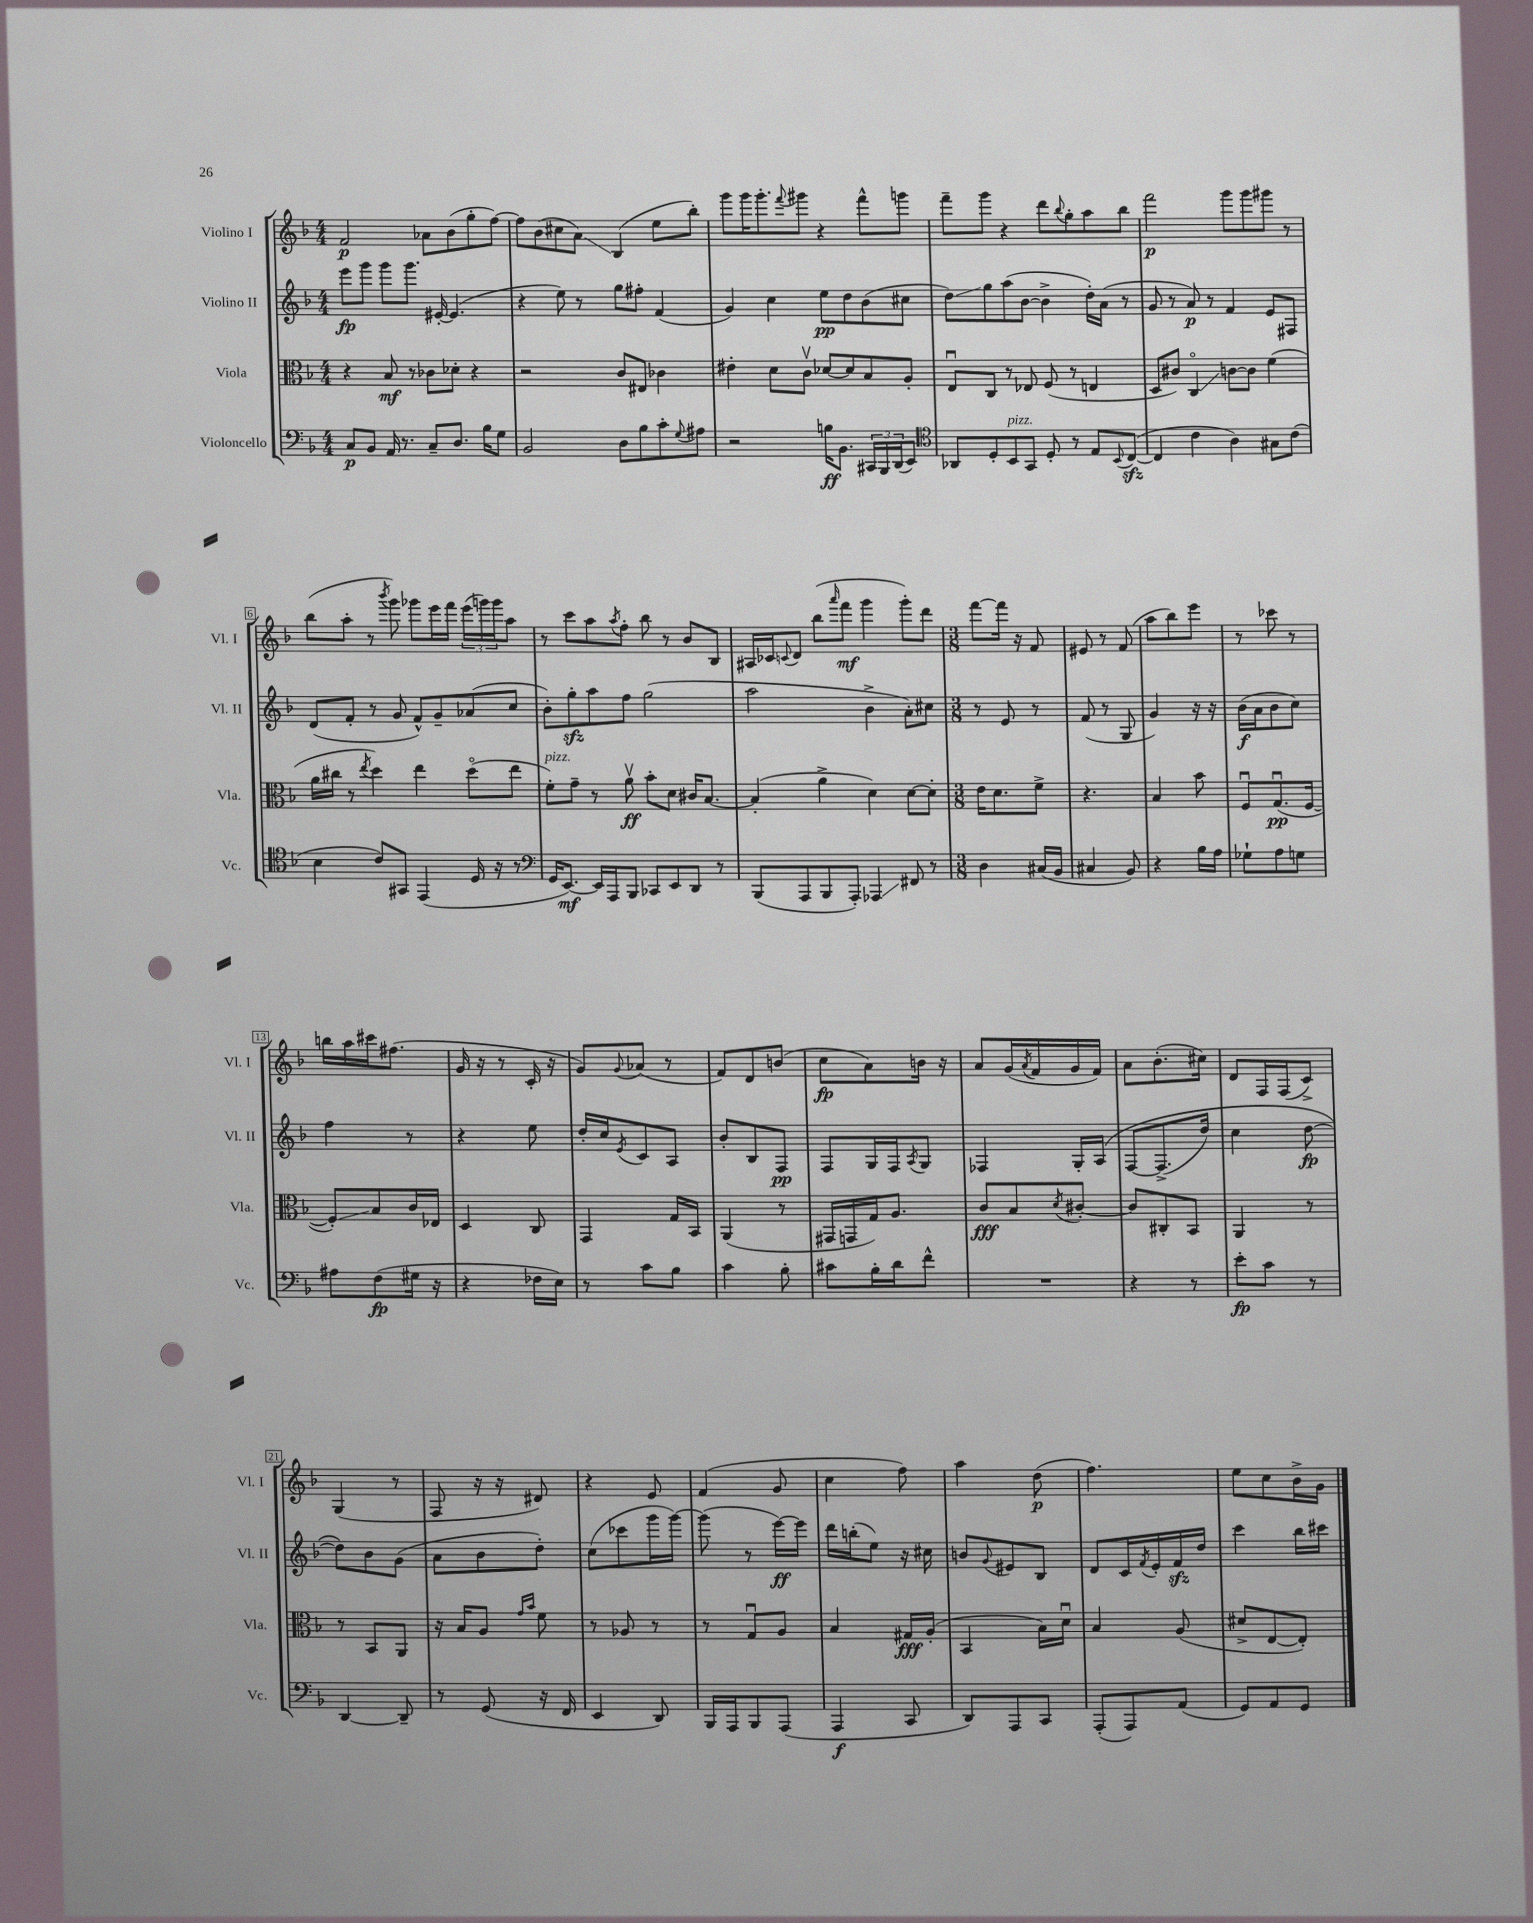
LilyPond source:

<<
\new StaffGroup <<
\new Staff = "s0" \with { instrumentName = "Violino I" shortInstrumentName = "Vl. I" } {
    \clef treble \key f \major \numericTimeSignature \time 4/4
    f'2\p aes'8 bes'8( g''8-. f''8~) |
    f''8 bes'8( cis''8 a'8\glissando) bes4( e''8 bes''8-.) |
    g'''8 g'''16 g'''8.-. \appoggiatura { f'''8 } gis'''8 r4 f'''8-^ g'''8 |
    f'''8-- g'''8 r4 d'''8 \appoggiatura { bes''8 } g''8-. a''8 bes''8 |
    f'''2\p g'''8 g'''8 gis'''8 r8 |
    bes''8( a''8-. r8 \acciaccatura { bes'''8 } g'''8) ges'''8 e'''16 f'''16 \tuplet 3/2 { e'''16( g'''16) g'''16 } a''8 |
    r8 c'''8 a''8 \acciaccatura { a''8 } f''8-. bes''8 r8 bes'8 bes8 |
    ais16 ces'16 \appoggiatura { c'8 } d'8 bes''8( \grace { a'''16 } f'''8\mf g'''4 g'''8-.) d'''8 |
    \numericTimeSignature \time 3/8 f'''8~ f'''16 r16 f'8 |
    eis'8 r8 f'8( |
    a''8 bes''8) e'''8 |
    r8 ces'''8 r8 |
    b''16 a''16 cis'''16 fis''8.( |
    g'16 r16 r8 c'16-. r16 |
    g'8) \appoggiatura { g'8 } aes'8( r8 |
    f'8) d'8 b'8( |
    c''8\fp a'8) b'16 r16 |
    a'8 g'16( \acciaccatura { a'8 } f'16 g'16 f'16) |
    a'8 bes'8.-.( cis''16) |
    d'8 f16 f16( c'8->) |
    g4( r8 |
    f8 r16 r16 dis'8) |
    r4 e'8 |
    f'4( g'8 |
    c''4 f''8) |
    a''4 d''8\p( |
    f''4.) |
    e''8 c''8 bes'16-> g'16 \bar "|." |
}
\new Staff = "s1" \with { instrumentName = "Violino II" shortInstrumentName = "Vl. II" } {
    \clef treble \key f \major \numericTimeSignature \time 4/4
    e'''8\fp g'''8 g'''8 g'''8. eis'16~-. eis'4.( |
    r4 e''8) r8 g''8 fis''8-. f'4( |
    g'4) c''4 e''8\pp d''8 bes'8( cis''8 |
    d''8\glissando) g''8 a''8( bes'8~ bes'4-> d''16-.) a'16( r8 |
    g'8 r8 a'8\p) r8 f'4 e'8 fis8 |
    d'8( f'8-. r8 g'8 f'8-^) g'8-- aes'8( c''8 |
    bes'8-.) g''8-.\sfz a''8 f''8 g''2( |
    a''2 bes'4-> a'8-.) cis''8 |
    \numericTimeSignature \time 3/8 r8 e'8 r8 |
    f'8( r8 g8 |
    g'4) r16 r16 |
    bes'16\f( a'16 bes'8 c''8) |
    f''4 r8 |
    r4 e''8 |
    d''16-. c''16 \acciaccatura { e'8 } c'8 a8 |
    bes'8-. bes8 f8\pp |
    f8 g16 f16 \acciaccatura { a8 } g8 |
    fes4 g16-. a16\( |
    f8~ f8.->( d''16) |
    c''4 d''8~\fp |
    d''8\) bes'8 g'8( |
    a'8 bes'8 d''8-.) |
    c''8( ces'''8 g'''16 g'''16~) |
    g'''8( r8 e'''16~\ff) e'''16 |
    d'''16 b''16-.( e''8) r16 cis''16 |
    b'8 \appoggiatura { g'8 } eis'8 bes8 |
    d'8 c'16 \acciaccatura { f'8 } e'16-. f'16\sfz d''16 |
    c'''4 bes''16 cis'''16 \bar "|." |
}
\new Staff = "s2" \with { instrumentName = "Viola" shortInstrumentName = "Vla." } {
    \clef alto \key f \major \numericTimeSignature \time 4/4
    r4 bes8\mf r8 ces'8 des'8-. r4 |
    r2 c'8 eis8 ces'4 |
    eis'4-. d'8 c'8\upbow des'8~ des'8 bes8 a8-. |
    e8\downbow c8 r8 ees8 f8( r8 e4 |
    d8 cis'8) c4\flageolet\glissando c'8~ c'8 f'4( |
    a'16 cis''16 r8 \acciaccatura { e''8 } d''4) e''4 d''8\flageolet( e''8 |
    f'8-.^\markup { \italic "pizz." }) g'8-- r8 a'8\upbow\ff bes'8-. d'8 cis'16 bes8.~ |
    bes4-.( a'4-> d'4) d'8~ d'8-. |
    \numericTimeSignature \time 3/8 e'16 d'8. f'8-> |
    r4. |
    bes4 bes'8 |
    f8\downbow g8.\downbow\pp( f16~ |
    f8-.\glissando) bes8 c'16 ees16 |
    d4 c8 |
    g,4 g16 bes,16 |
    a,4( r8 |
    gis,16 g,16 g16) a8. |
    c'8\fff bes8 \acciaccatura { d'8 } cis'8~-. |
    cis'8 cis8-. bes,8 |
    a,4 r8 |
    r8 bes,8 a,8 |
    r16 bes16 a8 \grace { g'16 bes'16 } f'8 |
    r8 aes8 r8 |
    r8 g8\downbow a8 |
    bes4 gis16\fff a16-.( |
    bes,4 bes16) d'16\downbow |
    bes4 a8( |
    dis'8-> e8~ e8-.) \bar "|." |
}
\new Staff = "s3" \with { instrumentName = "Violoncello" shortInstrumentName = "Vc." } {
    \clef bass \key f \major \numericTimeSignature \time 4/4
    c8\p bes,8 a,16 r8. c8-- d8. bes16 g8 |
    bes,2 d8 bes8 c'8-. \appoggiatura { g8 } ais8 |
    r2 b16\ff bes,8. \tuplet 3/2 { cis,16 bes,,16 d,16( } e,8) |
    \clef tenor aes,8 d8-. bes,8^\markup { \italic "pizz." } g,8 d8-. r8 e8 \appoggiatura { bes,8 } c8~\sfz( |
    c4 c'4 a4) gis8 c'8( |
    bes4 c'8) gis,8 e,4( d16 r16 r8 |
    \clef bass g,16 e,8.~\mf) e,16 a,,16 bes,,8 ces,8 e,8 d,8 r8 |
    bes,,8( a,,8 bes,,8 a,,8-.) aes,,4\glissando fis,8 r8 |
    \numericTimeSignature \time 3/8 d4 cis16( bes,16 |
    cis4 bes,8) |
    r4 bes16 a16 |
    ges8-! a8 g8 |
    ais8 f8\fp( gis16 r16 |
    r4 fes16 e16) |
    r8 c'8 bes8 |
    c'4 bes8-. |
    cis'8 bes16-. d'16 f'8-^ |
    R4. |
    r4 r8 |
    e'8-.\fp c'8 r8 |
    d,4~ d,8-- |
    r8 g,8( r16 f,16 |
    e,4 d,8) |
    bes,,16 a,,16 bes,,8 a,,8( |
    a,,4\f c,8 |
    d,8) a,,8 c,8 |
    a,,8-.( a,,8) a,8( |
    g,8) a,8 g,8 \bar "|." |
}
>>
>>
\layout { \context { \Score \override BarNumber.stencil = #(make-stencil-boxer 0.1 0.3 ly:text-interface::print) } }
